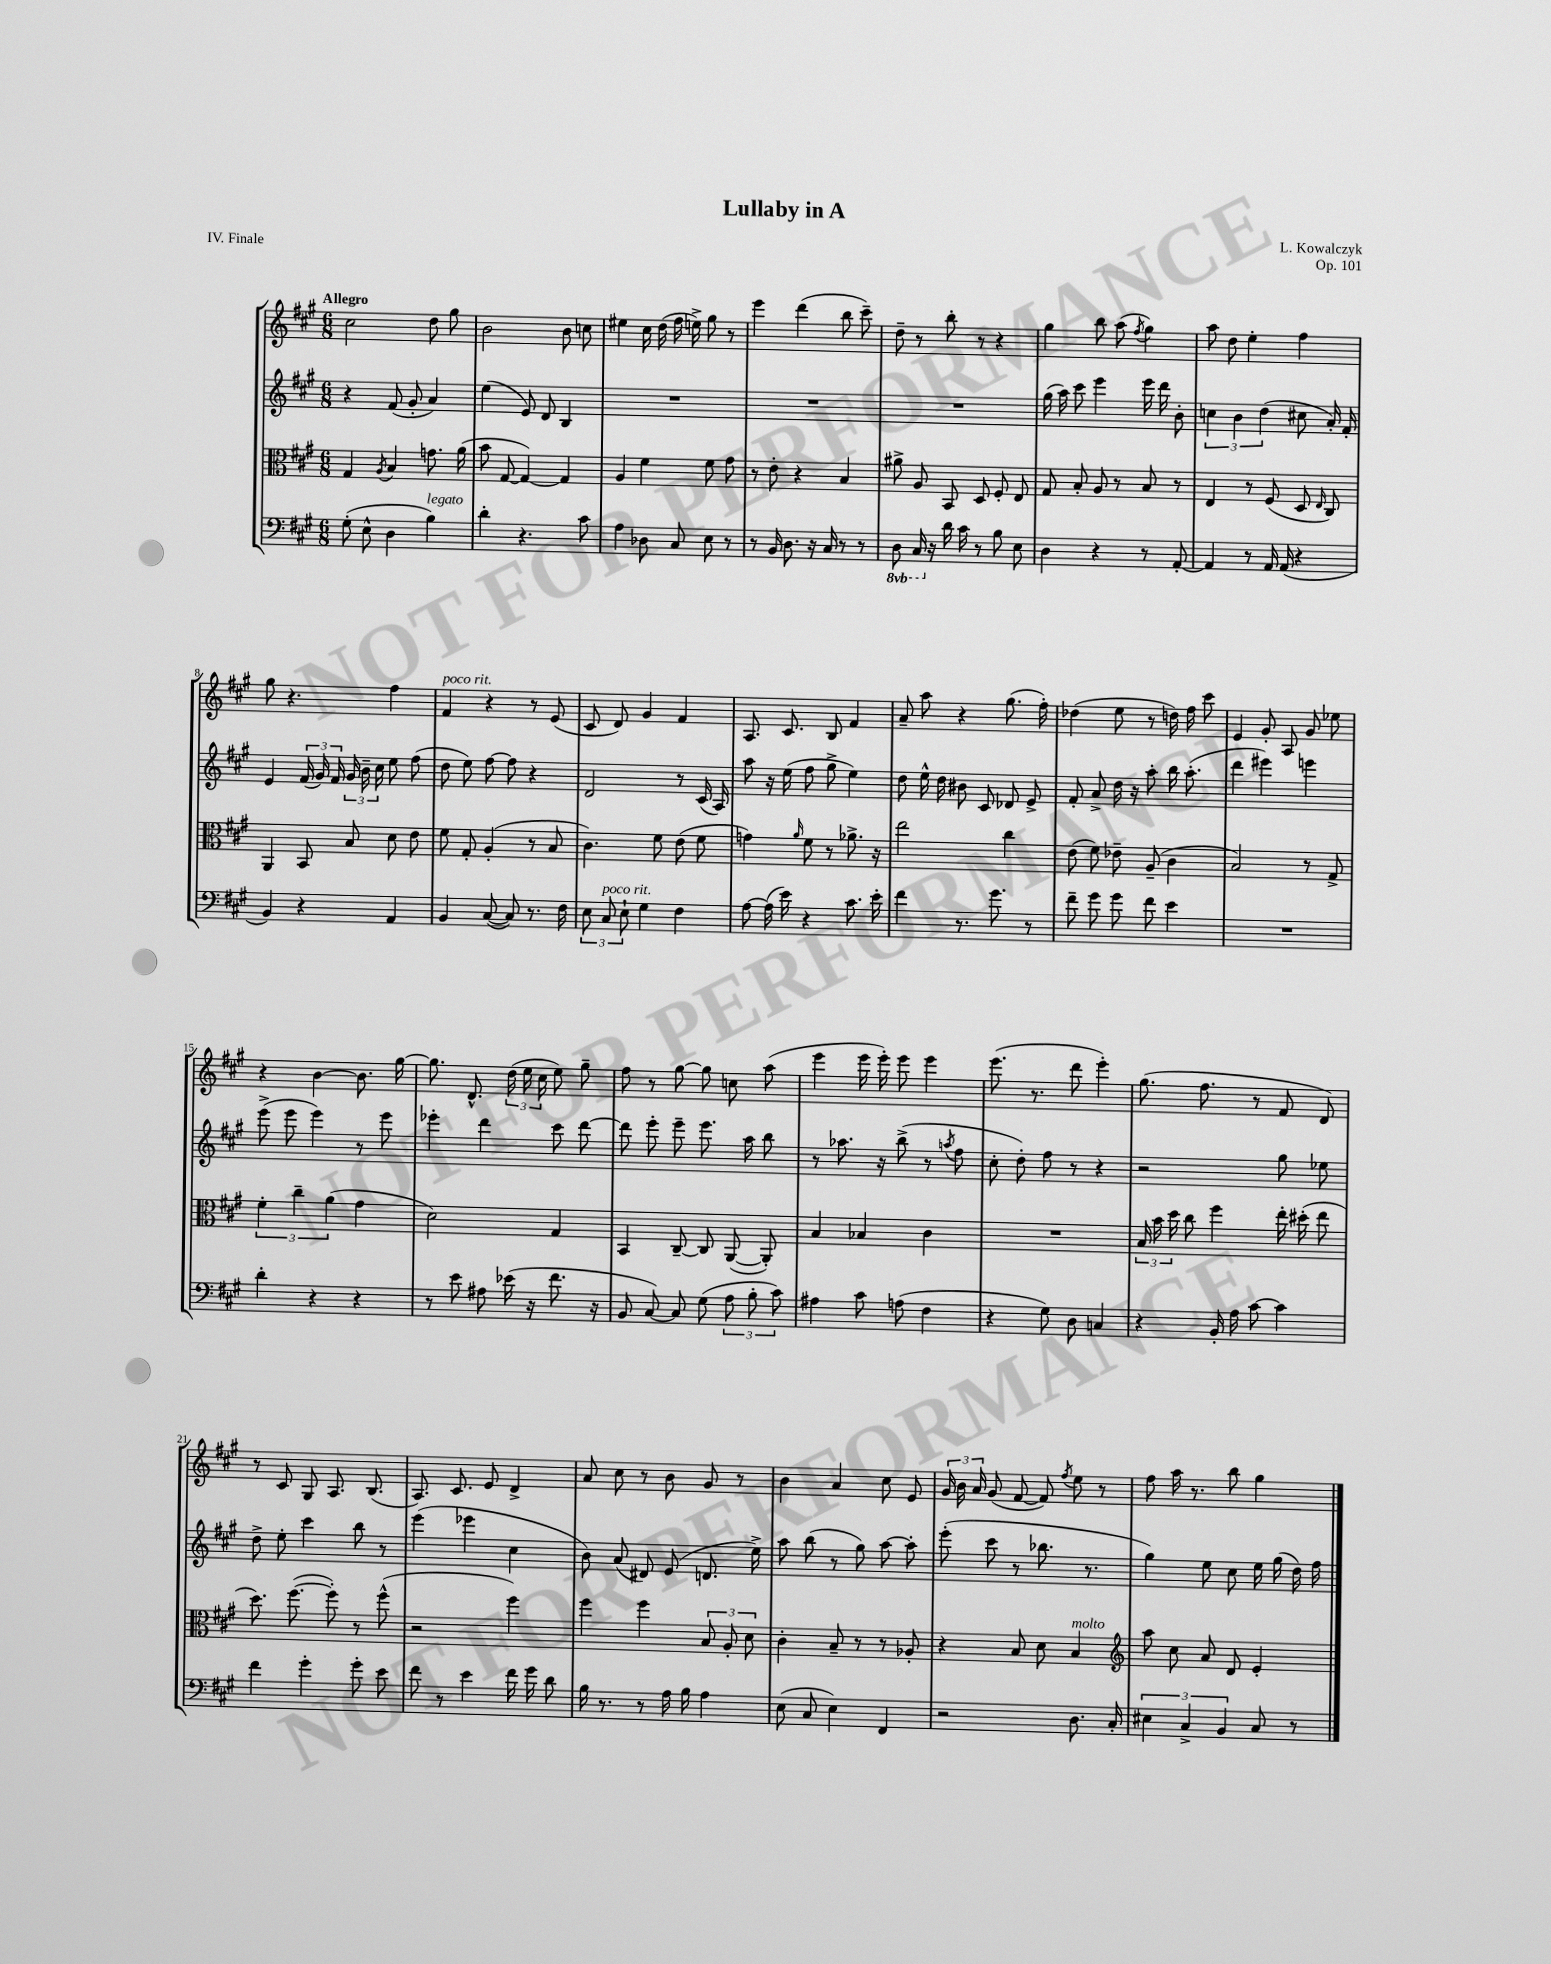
\header { title = "Lullaby in A" composer = "L. Kowalczyk" opus = "Op. 101" piece = "IV. Finale" }
<<
\new StaffGroup <<
\new Staff = "s0" {
    \clef treble \key a \major \numericTimeSignature \time 6/8 \tempo "Allegro"
    \autoBeamOff cis''2 d''8 gis''8 |
    b'2 b'8 c''8 |
    eis''4 cis''16 d''16( fis''16 e''16->) gis''8 r8 |
    e'''4 d'''4( b''8 cis'''8--) |
    d''8-- r8 b''8-. r8 r4 |
    gis''4 b''8 a''8( \acciaccatura { fis''8 } gis''4) |
    a''8 d''8 e''4-. fis''4 |
    gis''8 r4. fis''4 |
    fis'4^\markup { \italic "poco rit." } r4 r8 e'8( |
    cis'8 d'8) gis'4 fis'4 |
    a8. cis'8. b8 fis'4 |
    a'8-- a''8 r4 gis''8.( fis''16-.) |
    des''4( e''8 r8 d''16) fis''16 cis'''8 |
    e'4 gis'8-. a8 gis'8 ees''8 |
    r4 b'4~ b'8. gis''16~ |
    gis''8. d'8.-^ \tuplet 3/2 { d''16( e''16 cis''16 } e''8) gis''8-- |
    fis''8 r8 gis''8~ gis''8 c''8 a''8( |
    e'''4 e'''16 e'''16-.) e'''8 e'''4 |
    e'''8.( r8. d'''8 e'''4-.) |
    gis''8.( fis''8. r8 fis'8 d'8) |
    r8 cis'8 gis8 a8. b8.( |
    a8.) cis'8. e'8 d'4-> |
    a'8 cis''8 r8 b'8 gis'8 r8 |
    b'4 a'4 cis''8 e'8 |
    \tuplet 3/2 { gis'16 b'16 a'16 } gis'8( fis'8~ fis'8) \acciaccatura { fis''8 } e''8 r8 |
    fis''8 a''16 r8. b''8 gis''4 \bar "|." |
}
\new Staff = "s1" {
    \clef treble \key a \major \numericTimeSignature \time 6/8
    \autoBeamOff r4 fis'8( gis'8-. a'4) |
    e''4( e'8) d'8 b4 |
    R2. |
    R2. |
    R2. |
    gis''16( a''16) cis'''8 e'''4 e'''16 d'''16 b'8-. |
    \tuplet 3/2 { c''4 b'4 d''4( } cis''8 a'16-.) fis'16-. |
    e'4 \tuplet 3/2 { fis'16( gis'16) fis'16 } \tuplet 3/2 { gis'16 b'16-- cis''16 } e''8 fis''8( |
    d''8 e''8) fis''8~ fis''8 r4 |
    d'2 r8 cis'16( a16) |
    a''8 r16 e''16( fis''8 gis''8-> e''4) |
    d''8 e''16-^ d''16 bis'8 cis'8 des'8 e'8-> |
    fis'8-. a'8-> d''16 r16 a''8-. b''16 a''8.-.( |
    d'''4 eis'''4) e'''4 |
    e'''8->( e'''8 e'''4) r8 e'''8 |
    ees'''4-. d'''4 cis'''8 d'''8~ |
    d'''8 e'''8-. e'''8-- e'''8. a''16 b''8 |
    r8 aes''8. r16 b''8->( r8 \acciaccatura { a''8 } fis''8 |
    cis''8-. d''8-.) fis''8 r8 r4 |
    r2 gis''8 ees''8 |
    d''8-> e''8-. cis'''4 b''8 r8 |
    e'''4( ees'''4 cis''4 |
    b'8) a'8( dis'8) e'8( d'8. e''16->) |
    a''8 b''8( r8 gis''8) a''8~ a''8-. |
    e'''8-.( cis'''8 r8 bes''8. r8. |
    gis''4) e''8 cis''8 e''16 gis''16( d''16) fis''16 \bar "|." |
}
\new Staff = "s2" {
    \clef alto \key a \major \numericTimeSignature \time 6/8
    \autoBeamOff gis4 \acciaccatura { a8 } b4 g'8. a'16( |
    b'8 gis8~ gis4~) gis4 |
    a4 fis'4 fis'8 gis'8 |
    r8 e'8-. r4 b4 |
    ais'8-> a8 b,8 d8 fis8-. e8 |
    gis8 b8-. a8 r8 b8 r8 |
    e4 r8 fis8( d8 \grace { e16 } cis8) |
    a,4 b,8 b8 d'8 e'8 |
    fis'8 gis8-. a4-.( r8 b8 |
    cis'4.) fis'8 e'8( fis'8 |
    g'4) \grace { a'16 } fis'8 r8 aes'8.-> r16 |
    e''2 cis''4 |
    e'8( fis'8) ees'8-- a8--( cis'4 |
    b2) r8 gis8-> |
    \tuplet 3/2 { fis'4-. cis''4-- a'4( } gis'4 |
    d'2) gis4 |
    b,4 cis8~-- cis8 a,8~( a,8-.) |
    b4 bes4 cis'4 |
    R2. |
    \tuplet 3/2 { b16 b'16 d''16 } cis''8 fis''4 e''16-. dis''16-.( e''8 |
    d''8.) fis''8.~( fis''8-.) r8 fis''8-^( |
    r2 fis''4) |
    fis''4 fis''4 \tuplet 3/2 { b8 a8-. d'8 } |
    cis'4-. b8-- r8 r8 aes8-. |
    r4 b8 d'8 b4^\markup { \italic "molto" } |
    \clef treble a''8 cis''8 a'8 d'8 e'4-. \bar "|." |
}
\new Staff = "s3" {
    \clef bass \key a \major \numericTimeSignature \time 6/8 \set Staff.ottavationMarkups = #ottavation-simple-ordinals
    \autoBeamOff gis8-.( e8-^ d4 b4^\markup { \italic "legato" }) |
    d'4-. r4. cis'8 |
    a4 des8 cis8 e8 r8 |
    r8 b,16 d8. r16 cis16 r8 r8 |
    \ottava #-1 d,8 cis,16 \ottava #0 r16 d'16 cis'16 r8 b8 e8 |
    d4 r4 r8 a,8~-. |
    a,4 r8 a,16 a,16( r4 |
    b,4) r4 a,4 |
    b,4 cis8~( cis8) r8. fis16 |
    \tuplet 3/2 { e8 cis8^\markup { \italic "poco rit." } e8-! } gis4 fis4 |
    a8~ a16( e'16) r4 cis'8. e'16-. |
    fis'4 r8. gis'8. r8 |
    fis'8-- gis'8 gis'8 fis'8 e'4 |
    R2. |
    d'4-. r4 r4 |
    r8 e'8 ais8 ees'16( r16 fis'8. r16 |
    b,8 cis8~) cis8 gis8( \tuplet 3/2 { a8 b8-. cis'8) } |
    ais4 cis'8 a8( fis4 |
    r4 gis8) d8 c4 |
    r4 b,16-. a16 cis'8~ cis'4 |
    fis'4 gis'4-. gis'8-. e'8 |
    fis'8 r8 e'4 fis'16 gis'16 d'8 |
    b16 r8. r8 a16 b16 a4 |
    e8( cis8 e4) fis,4 |
    r2 d8. cis16-. |
    \tuplet 3/2 { eis4 cis4-> b,4 } cis8 r8 \bar "|." |
}
>>
>>
